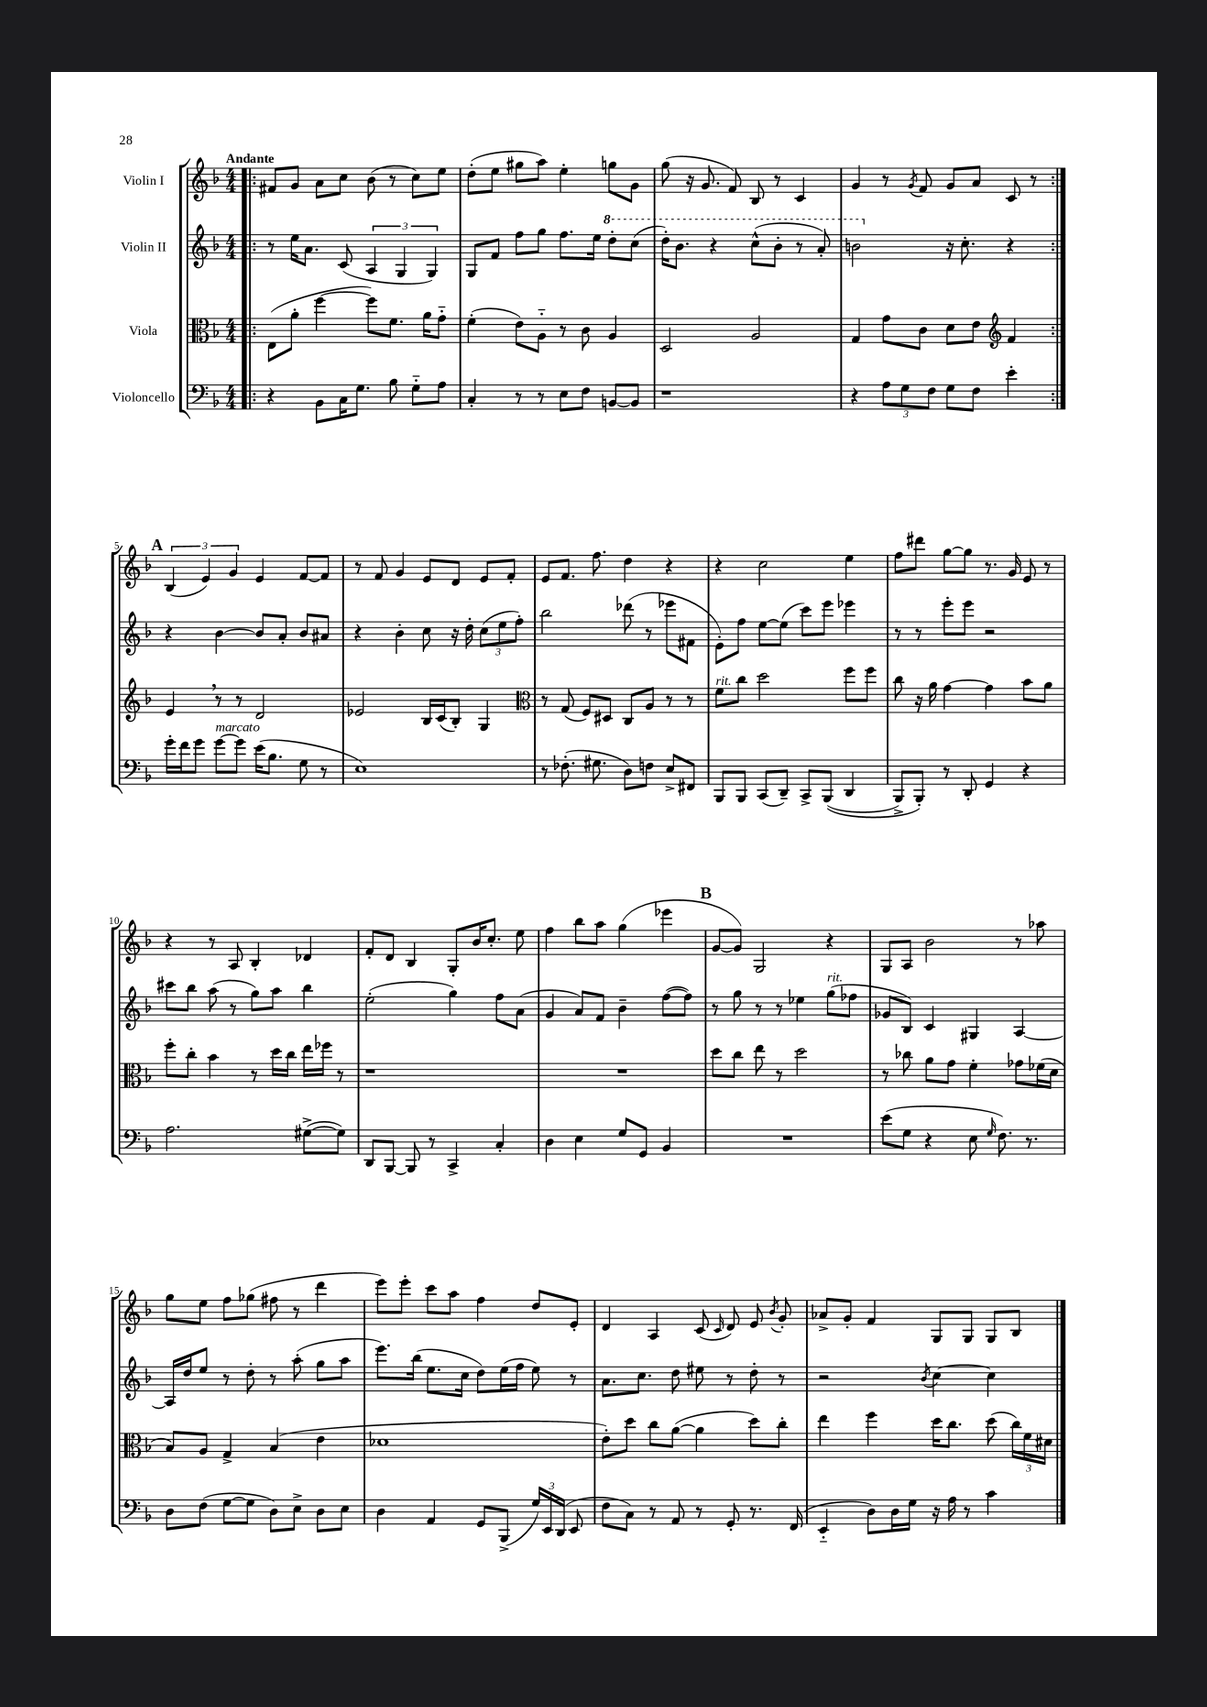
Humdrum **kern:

**kern	**kern	**kern	**kern
*staff4	*staff3	*staff2	*staff1
*clefF4	*clefC3	*clefG2	*clefG2
*k[b-]	*k[b-]	*k[b-]	*k[b-]
*M4/4	*M4/4	*M4/4	*M4/4
=!|:	=!|:	=!|:	=!|:
4r	(8E	8r	8f#
.	8a'	16ee	8g
.	.	8.a	.
8BB-	[4ff	.	8a
16C	.	(8c	8cc
8.G	.	.	.
.	8ff])	6A	(8b-
8B-	8.f	.	8r
.	.	6G	.
8G'~	.	.	8cc)
.	16a	.	.
.	.	6G)	.
8A	8g'~	.	8ee
=	=	=	=
4C'	(4f'	8G	(8dd'
.	.	8f	8ee
8r	8e)	8ff	8gg#
8r	8A'~	8gg	8aa)
8E	8r	8.ff	4ee'
8F	8c	.	.
.	.	16ee	.
[8BB	4A	8ddd'	8gg
8BB]	.	(8ccc	8g
=	=	=	=
1r	2D	16ddd')	(8gg
.	.	8.bb-	.
.	.	.	16r
.	.	.	8.g
.	.	4r	.
.	.	.	8f)
.	2A	(8ccc^^	8B-
.	.	8bb-'	8r
.	.	8r	4c
.	.	8aa')	.
=	=	=	=
4r	4G	2bb	4g
12A	8g	.	8r
12G	.	.	.
.	.	.	8qg
.	8c	.	8f
12F	.	.	.
8G	8d	16r	8g
.	.	8.cc'	.
8F	8e	.	8a
*	*clefG2	*	*
4e'	4f	4r	8c
.	.	.	8r
=:|!	=:|!	=:|!	=:|!
16g'	4e	4r	(6B-
16f	.	.	.
8g	.	.	.
.	.	.	6e)
[8g	8r	[4b-	.
.	.	.	6g
8g]	8r	.	.
(16e	2d	8b-]	4e
8.B-	.	.	.
.	.	8a'	.
8G	.	8b-	[8f
8r	.	8a#	8f]
=	=	=	=
1E)	2e-	4r	8r
.	.	.	8f
.	.	4b-'	4g
.	16B-	8cc	8e
.	(16c	.	.
.	8B-')	16r	8d
.	.	16dd'	.
.	4G	(12cc	8e
.	.	12ee	.
.	.	.	8f'
.	.	12ff')	.
=	=	=	=
*	*clefC3	*	*
8r	8r	2bb-	8e
(8.F-'	(8G	.	8.f
.	8F)	.	.
8.G#	.	.	8.ff
.	8D#	.	.
8D)	8C	(8ddd-	4dd
8F	8A	8r	.
8E^	8r	8eee-	4r
8FF#	8r	8f#	.
=	=	=	=
8BBB-	8f	8e')	4r
8BBB-	8cc	8ff	.
(8CC	2dd	[8ee	2cc
8DD~)	.	(8ee]	.
8CC^	.	8ccc)	.
&((8BBB-	.	8eee	.
4DD	8ff	4eee-	4ee
.	8ff	.	.
=	=	=	=
8BBB-^)	8cc	8r	8ff
8BBB-'&)	16r	8r	8ddd#
.	16a	.	.
8r	[4g	8eee'	[8gg
8DD'	.	8eee	8gg]
4GG	4g]	2r	8.r
.	.	.	16g
4r	8b-	.	8e
.	8a	.	8r
=	=	=	=
2.A	8ff'	8ccc#	4r
.	8cc'	8bb-	.
.	4b-	(8aa	8r
.	.	8r	8A
.	8r	8gg)	4B-'
.	16dd	8aa	.
.	16cc	.	.
([8G#^	16ee	4bb-	4d-
.	16ff-	.	.
8G#])	8r	.	.
=	=	=	=
8DD	1r	(2ee'	8f'
[8BBB-	.	.	8d
8BBB-]	.	.	4B-
8r	.	.	.
4CC^	.	4gg)	8G'
.	.	.	16b-
.	.	.	8.cc'
4C'	.	8ff	.
.	.	(8a	8ee
=	=	=	=
4D	1r	4g	4ff
4E	.	8a)	8bb-
.	.	8f	8aa
8G	.	4b-~	(4gg
8GG	.	.	.
4BB-	.	([8ff	4eee-
.	.	8ff])	.
=	=	=	=
1r	8dd	8r	[8g
.	8cc	8gg	8g])
.	8ee	8r	2G
.	8r	8r	.
.	2dd	4ee-	.
.	.	(8gg	4r
.	.	8ff-	.
=	=	=	=
(8e	8r	8g-	8G
8G	8cc-	8B-)	8A
4r	8a	4c	2b-
.	8g	.	.
8E	4f'	4G#	.
16qqG	.	.	.
8.F)	.	.	.
.	8g-	[4A	8r
8.r	.	.	.
.	(16f-	.	8aa-
.	16d	.	.
=	=	=	=
8D	8B-)	16A]	8gg
.	.	16dd	.
(8F	8A	8ee	8ee
[8G	4G^	8r	8ff
8G]	.	8dd'	(8gg-
8D)	(4B-	8r	8ff#
8E^	.	(8aa'	8r
8D	4e	8gg	4ddd
8E	.	8aa	.
=	=	=	=
4D	1d-	8.eee)	8eee)
.	.	.	8eee'
.	.	(16bb-	.
4AA	.	8.ee	8ccc
.	.	.	8aa
.	.	16cc	.
8GG	.	8dd)	4ff
(8BBB-^	.	(16ee	.
.	.	16ff	.
24G)	.	8ee)	8dd
24EE	.	.	.
(24DD	.	.	.
8EE	.	8r	8e'
=	=	=	=
8F	8e')	8.a	4d
8C)	8dd	.	.
.	.	8.cc	.
8r	8cc	.	4A
8AA	([8a	8dd	.
8r	4a]	8ee#	(8c
.	.	.	16qqc
8GG'	.	8r	8d)
8.r	8dd)	8dd'	8e
.	.	.	8qb-
.	8cc'	8r	8g'
(16FF	.	.	.
=	=	=	=
4EE'~	4ee	2r	8a-^
.	.	.	8g'
8D)	4ff	.	4f
16D	.	.	.
16G	.	.	.
.	.	8qb-	.
16r	16dd	[4cc	8G
16A	8.cc	.	.
8r	.	.	8G
4c	(8dd	4cc]	8G
.	24cc)	.	8B-
.	24f	.	.
.	24d#	.	.
==	==	==	==
*-	*-	*-	*-
